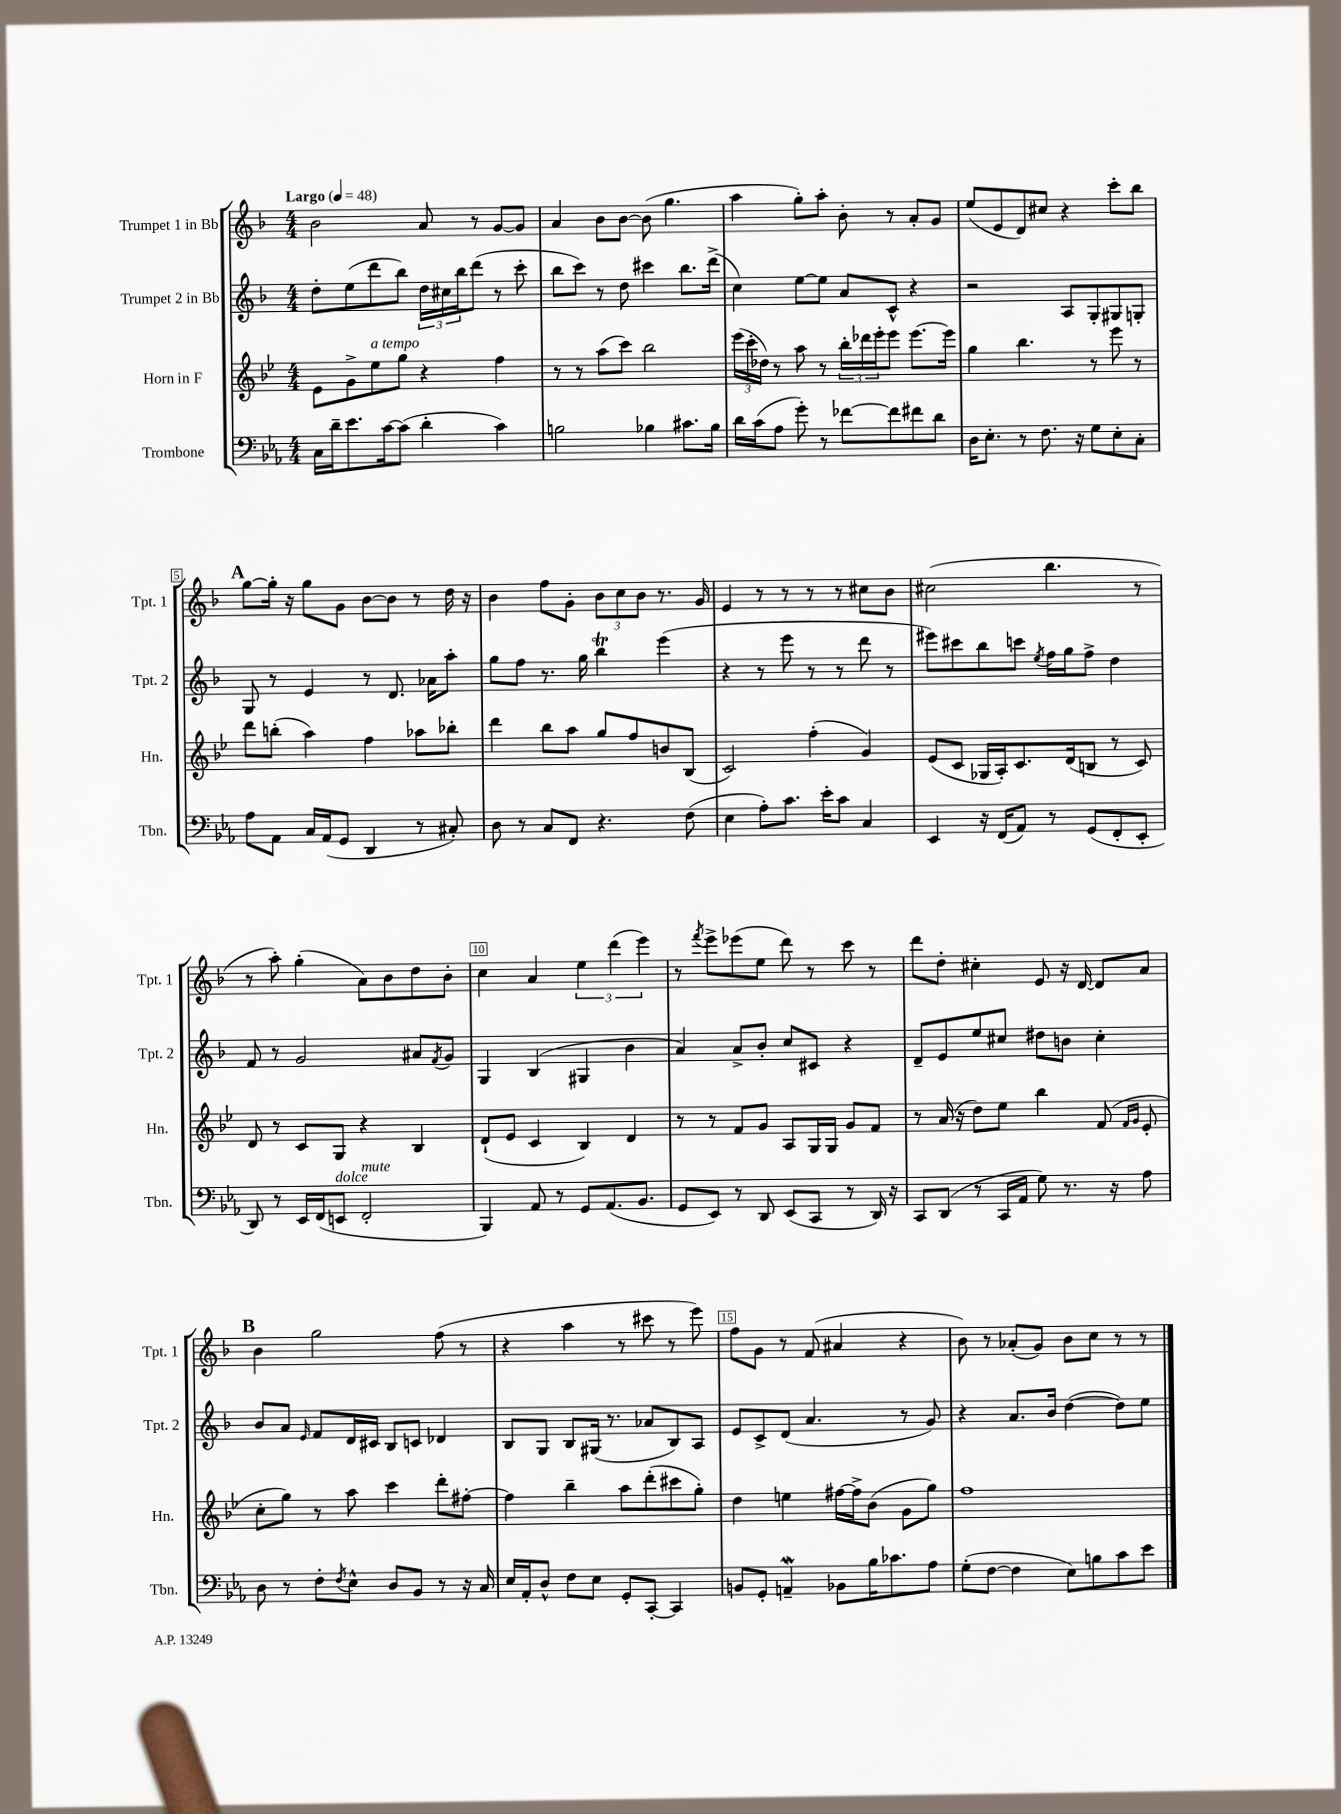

**kern	**kern	**kern	**kern
*staff4	*staff3	*staff2	*staff1
*clefF4	*clefG2	*clefG2	*clefG2
*k[b-e-a-]	*k[b-e-]	*k[b-]	*k[b-]
*M4/4	*M4/4	*M4/4	*M4/4
*MM48	*MM48	*MM48	*MM48
16C\LL	8e-\L	8dd'\L	2b-\
16d~\J	.	.	.
8.e-\	8g^\	(8ee\	.
.	8ee-\	8ddd\	.
[16c\k	.	.	.
(8c\]J	8gg\J	8bb-\J)	.
4d'\	4r	24dd\LL	8a/
.	.	24cc#\	.
.	.	24bb-\J	.
.	.	(8ddd\J	8r
4c\)	4ff\	8r	[8g/L
.	.	8ccc'\	8g/]J
=	=	=	=
2B\	8r	8bb-\L	4a/
.	8r	8ccc\J)	.
.	(8aa\L	8r	8b-\L
.	8ccc\J)	8dd\	[8b-\J
4B-\	2bb-\	4ccc#\	(8b-\]
.	.	.	4.gg\
8.c#\L	.	8.bb-\L	.
16B-\Jk	.	(16ddd^\Jk	.
=	=	=	=
16d\LL	(24eee-\LL	4cc\)	4aa\
.	24ccc'\	.	.
(16c\J	.	.	.
.	24dd-\JJ)	.	.
8A-\J	8r	.	.
8g'\)	8aa\	[8ee\L	8gg'\L)
8r	8r	8ee\]J	8aa'\J
[8f-\L	24bb-'\LL	8a/L	8b-'\
.	24ddd-\	.	.
.	24eee-'\J	.	.
8f-\]	8eee-\J	8c^^/J	8r
8f#\	[8.eee-\L	4r	8a'/L
8d\J	.	.	8g/J
.	16eee-\]Jk	.	.
=	=	=	=
16D\LK	4gg\	2r	(8ee/L
8.E-'\J	.	.	.
.	.	.	8e/
8r	4.bb-\	.	8d/)
8.F\	.	.	8cc#/J
.	.	8A/L	4r
16r	.	.	.
8G\L	8r	8G'/	.
8E-'\	8eee-\	8G#/	8ccc'\L
8C'\J	8r	8G'/J	8bb-\J
=	=	=	=
8A-\L	8ddd\L	8G/	[8gg\L
8AA-\J	(8bb'\J	8r	16gg'\]Jk
.	.	.	16r
16C/LL	4aa\)	4e/	8gg\L
(16AA-/J	.	.	.
8GG/J	.	.	8g\J
4DD/	4ff\	8r	[8b-\L
.	.	8.d/	8b-\]J
8r	8aa-\L	.	8r
.	.	16a-\LK	.
8C#'/)	8bb-'\J	8aa'\J	16dd\
.	.	.	16r
=	=	=	=
8D\	4ddd\	8gg\L	4b-\
8r	.	8ff\J	.
8C/L	8bb-\L	8.r	8ff\L
8FF/J	8aa\J	.	8g'\J
.	.	16gg\	.
4.r	8gg/L	4bb-\	12b-\L
.	.	.	12cc\
.	8ff/	.	.
.	.	.	12b-\J
.	8b/	(4eee\	8.r
(8F\	(8B-/J	.	.
.	.	.	16g/
=	=	=	=
4E-\	2c/)	4r	4e/
8A-'\L)	.	8r	8r
8.c\J	.	8eee\	8r
.	(4ff'\	8r	8r
16e-'\LK	.	.	.
8c\J	.	8r	8r
4C/	4g/)	8ddd\	8cc#\L
.	.	8r	8b-\J
=	=	=	=
4EE-/	(8e-/L	8eee#\L)	(2cc#\
.	8c/J	8ccc#\	.
16r	16G-/LL	8bb-\	.
(16FF/LK	16A'/J)	.	.
8AA-/J)	8.c/	8ccc\J	.
.	.	8qee/	.
8r	.	16ff\LL	4.bb-\
.	(16d/k	16gg\J	.
(8GG/L	8B/J	8ff^\J	.
8FF'/	8r	4dd\	.
8EE-'/J	8c/)	.	8r
=	=	=	=
8DD/)	8d/	8f/	8r
8r	8r	8r	8aa'\)
16EE-/LL	8c/L	2g/	(4gg'\
(16FF/J	.	.	.
8EE/J	8G/J	.	.
2FF'/	4r	.	8a\L)
.	.	.	8b-\
.	4B-/	8a#/L	8dd\
.	.	8qf/	.
.	.	8g/J	8b-'\J
=	=	=	=
4BBB-/)	(8d`/L	4G/	4cc\
.	8e-/J	.	.
8AA-/	4c/	(4B-/	4a/
8r	.	.	.
8GG/L	4B-/)	4G#/	6ee\
(8.AA-/	.	.	.
.	.	.	(6ddd\
.	4d/	4b-\	.
8.BB-/J	.	.	.
.	.	.	6eee\)
=	=	=	=
8GG/L	8r	4a/)	8r
.	.	.	8qfff/
8EE-/J)	8r	.	8eee^\L
8r	8f/L	8a^/L	(8eee-\
8DD/	8g/J	8b-'/J	8ee\J
(8EE-/L	8A/L	8cc/L	8ddd\)
8CC/J	16G/L	8c#/J	8r
.	16G/JJ	.	.
8r	8g/L	4r	8ccc\
16DD/)	8f/J	.	8r
16r	.	.	.
=	=	=	=
8CC/L	8r	8d~/L	8ddd\L
(8DD/J	(16a/	8e/	8dd'\J
.	16r	.	.
8r	8dd\L)	8ee/	4cc#'\
16CC/LL	8ee-\J	8cc#/J	.
16AA-/JJ	.	.	.
8G\)	4bb-\	8dd#\L	8e/
8.r	.	8b\J	16r
.	.	.	[16d/
.	(8f/	4cc#'\	8d/]L
16r	.	.	.
.	16qqf/LL	.	.
.	16qqg/JJ	.	.
8A-\	8e-'/	.	8a/J
=	=	=	=
8D\	8cc'\L	8b-/L	4b-\
8r	8gg\J)	8a/J	.
.	.	16qqe/	.
8F'\L	8r	8f/L	2gg\
8qF/	.	.	.
8E-^^\J	8aa\	16d/L	.
.	.	16c#/JJ	.
8D/L	4ccc\	8B-/L	.
8BB-/J	.	8c/J	.
8r	8ddd'\L	4d-/	(8ff\
16r	[8ff#'\J	.	8r
16C/	.	.	.
=	=	=	=
16E-/LL	4ff#\]	8B-/L	4r
16AA-'/J	.	.	.
8D^^/J	.	8G/J	.
8F\L	4bb-~\	8B-/L	4aa\
8E-\J	.	(16G#/Jk	.
.	.	8.r	.
8GG'/L	8aa\L	.	8r
[8CC'/J	(8ddd'\	8a-/L	8ccc#\
4CC/]	8ccc#\	8B-/)	8r
.	8gg'\J)	8A/J	8eee\)
=	=	=	=
8BB/L	4dd\	8e/L	8ff\L
8GG'/J	.	8c^/	8g\J
4AA~/	4ee\	(8d/J	8r
.	.	4.a/	(8f/
8BB-\L	[16ff#\LL	.	4a#/
.	16ff#^\]J	.	.
16B-\K	(8b-\J	.	.
8.c-\	.	.	.
.	8g\L	8r	4r
8A-\J	8gg\J)	8g/)	.
=	=	=	=
(8G'\L	1ff	4r	8b-\)
[8F\J	.	.	8r
4F\]	.	8.a/L	(8a-'/L
.	.	.	8g/J)
.	.	16b-/Jk	.
8E-\L)	.	([4dd\	8b-\L
8B\	.	.	8cc\J
8c\	.	8dd\]L)	8r
8e-\J	.	8ee\J	8r
==	==	==	==
*-	*-	*-	*-
